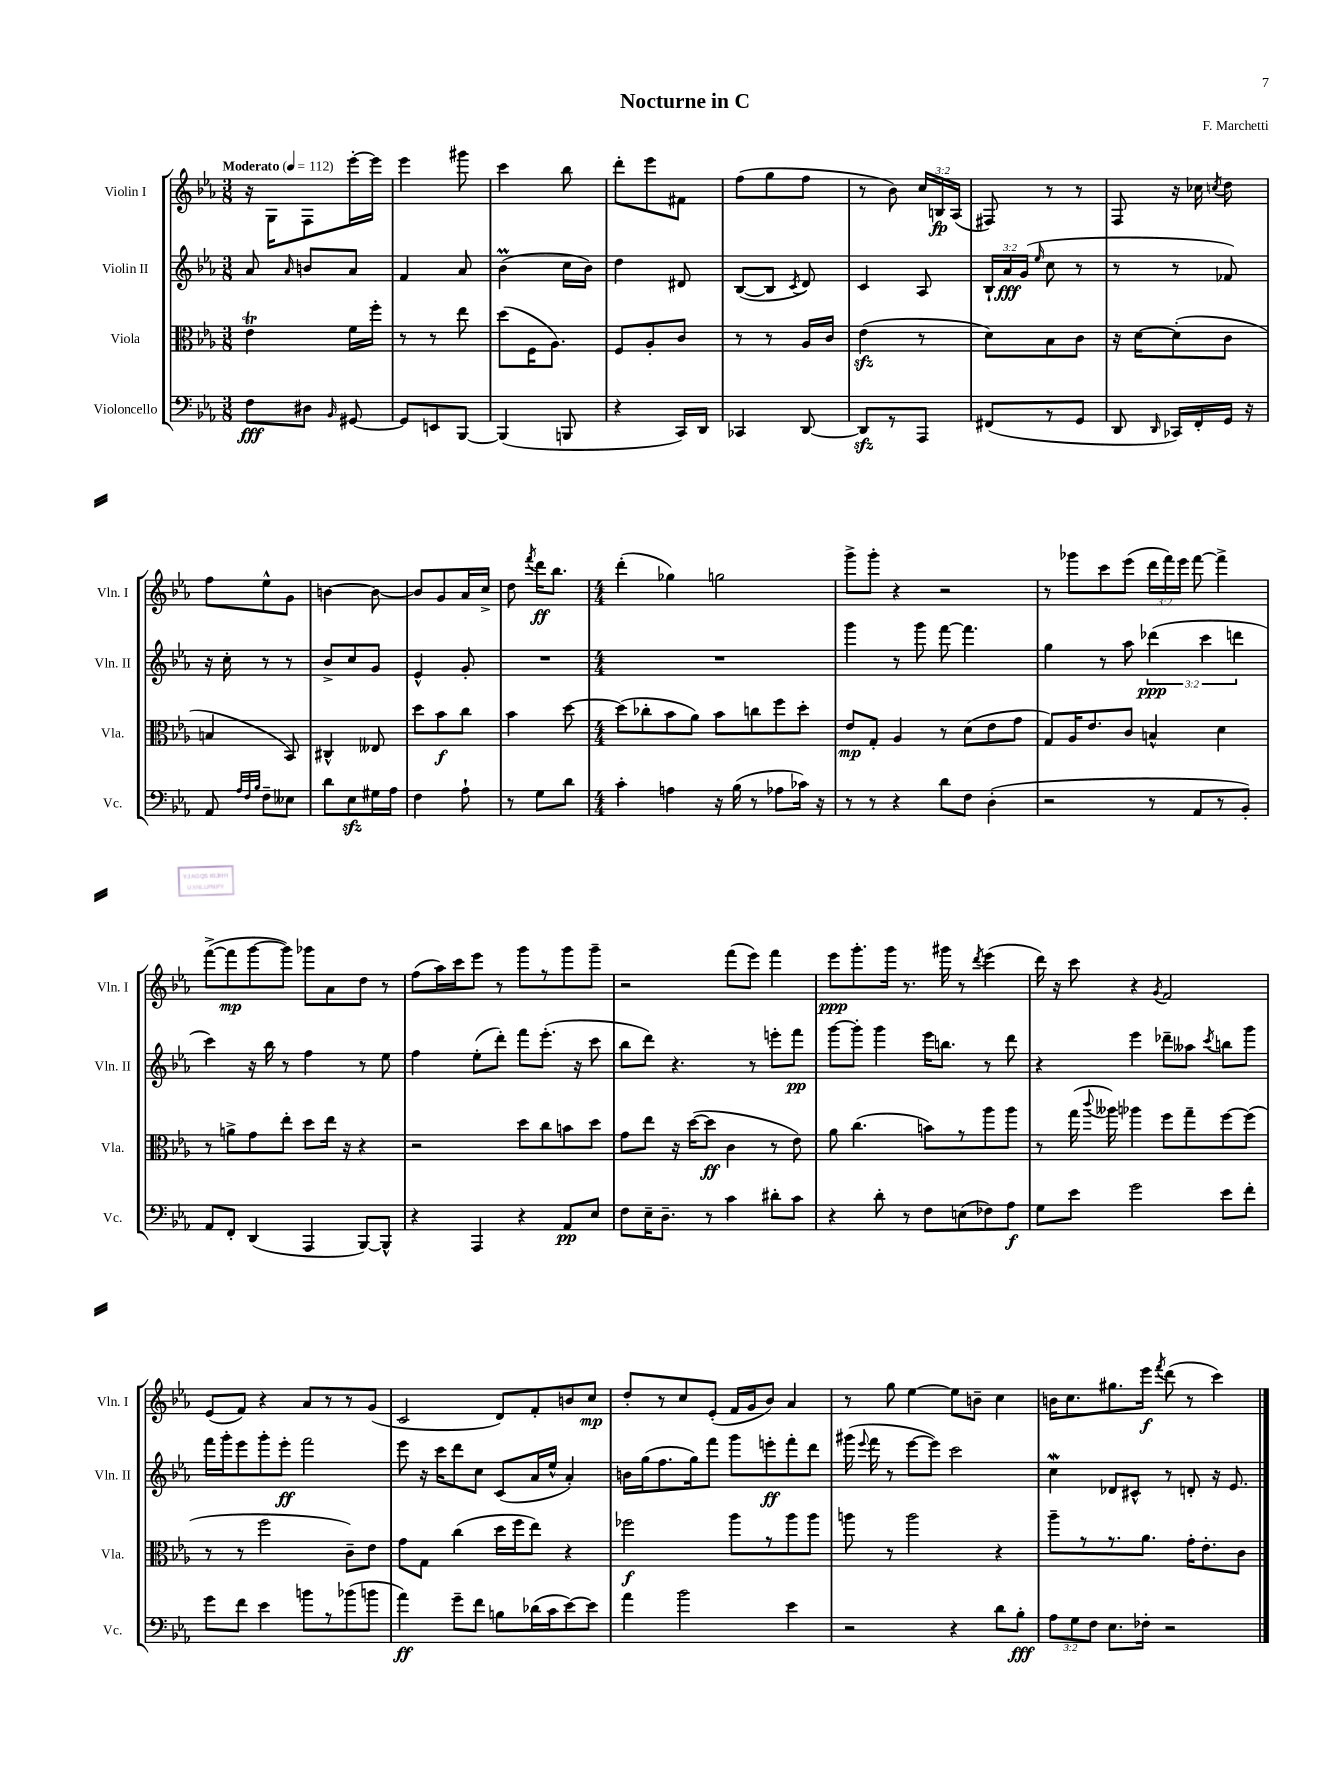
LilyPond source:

\header { title = "Nocturne in C" composer = "F. Marchetti" }
<<
\new StaffGroup <<
\new Staff = "s0" \with { instrumentName = "Violin I" shortInstrumentName = "Vln. I" } {
    \clef treble \key ees \major \numericTimeSignature \time 3/8 \override Staff.TupletNumber.text = #tuplet-number::calc-fraction-text \tempo "Moderato" 4 = 112
    \autoBeamOff r16 g16[ f8 ees'''16~-. ees'''16] |
    ees'''4 gis'''8 |
    c'''4 bes''8 |
    d'''8[-. ees'''8 fis'8] |
    f''8[( g''8 f''8] |
    r8 bes'8) \tuplet 3/2 { c''16[ b16\fp aes16]( } |
    fis8) r8 r8 |
    f8 r16 ces''16 \acciaccatura { c''8 } d''8 |
    f''8[ ees''8-^ g'8] |
    b'4~ b'8~ |
    b'8[ g'8 aes'16 c''16]-> |
    d''8 \acciaccatura { f'''8 } d'''16[\ff bes''8.] |
    \numericTimeSignature \time 4/4 d'''4-.( ges''4) g''2 |
    g'''8[-> g'''8]-. r4 r2 |
    r8 ges'''8[ c'''8 ees'''8]( \tuplet 3/2 { d'''16[ f'''16) ees'''16] } f'''8~ f'''4-> |
    f'''8[~->( f'''8\mp g'''8~ g'''8]) ges'''8[ aes'8 d''8] r8 |
    f''8[( aes''16) c'''16 ees'''8] r8 g'''8[ r8 g'''8 g'''8]-- |
    r2 f'''8[( ees'''8]) f'''4 |
    ees'''8[\ppp g'''8.-. g'''16] r8. gis'''16 r8 \acciaccatura { d'''8 } ees'''4( |
    d'''16) r16 c'''8 r4 \acciaccatura { g'8 } f'2 |
    ees'8[( f'8]) r4 aes'8[ r8 r8 g'8]( |
    c'2 d'8[) f'8-. b'8 c''8]\mp |
    d''8[-. r8 c''8 ees'8]-.( f'16[ g'16 bes'8]) aes'4 |
    r8 g''8 ees''4~ ees''8[ b'8]-- c''4 |
    b'16[ c''8. gis''8. ees'''16]\f \acciaccatura { f'''8 } d'''8( r8 c'''4) \bar "|." |
}
\new Staff = "s1" \with { instrumentName = "Violin II" shortInstrumentName = "Vln. II" } {
    \clef treble \key ees \major \numericTimeSignature \time 3/8 \override Staff.TupletNumber.text = #tuplet-number::calc-fraction-text
    \autoBeamOff aes'8 \grace { aes'16 } b'8[ aes'8] |
    f'4 aes'8 |
    bes'4\prall( c''16[ bes'16]) |
    d''4 dis'8 |
    bes8[~( bes8] \acciaccatura { c'8 } d'8) |
    c'4 aes8 |
    \tuplet 3/2 { bes16[-! aes'16\fff g'16]( } \grace { ees''16 } c''8 r8 |
    r8 r8 fes'8) |
    r16 c''16-. r8 r8 |
    bes'8[-> c''8 g'8] |
    ees'4-^ g'8-. |
    R4. |
    \numericTimeSignature \time 4/4 R1 |
    g'''4 r8 g'''8 f'''8~ f'''4. |
    g''4 r8 aes''8 \tuplet 3/2 { des'''4\ppp( c'''4 d'''4 } |
    c'''4) r16 bes''16 r8 f''4 r8 ees''8 |
    f''4 ees''8[-.( d'''8]-.) f'''8[ ees'''8.]-.( r16 c'''8 |
    bes''8[ d'''8]) r4. r8 e'''8[-. f'''8]\pp |
    g'''8[~ g'''8]-. g'''4 ees'''16[ b''8.] r8 d'''8 |
    r4 ees'''4 des'''8[-- aeses''8] \acciaccatura { c'''8 } b''8[ g'''8] |
    f'''16[ g'''16-. ees'''8 g'''8-. ees'''8]-.\ff f'''2 |
    ees'''8 r16 c'''16[ d'''8 c''8] c'8[( aes'16 ees''16]-^ aes'4-.) |
    b'16[ g''16( f''8. g''16) f'''8] g'''8[ e'''8-.\ff f'''8-. d'''8] |
    gis'''16( \appoggiatura { ees'''8 } f'''16 r8 ees'''8[~ ees'''8]) c'''2 |
    c''4\mordent des'8[ cis'8]-^ r8 d'8-. r16 ees'8. \bar "|." |
}
\new Staff = "s2" \with { instrumentName = "Viola" shortInstrumentName = "Vla." } {
    \clef alto \key ees \major \numericTimeSignature \time 3/8
    \autoBeamOff ees'4\trill f'16[ f''16]-. |
    r8 r8 ees''8 |
    d''8[( f16 aes8.]) |
    f8[ aes8-. c'8] |
    r8 r8 aes16[ c'16] |
    ees'4\sfz( r8 |
    d'8[) bes8 c'8] |
    r16 d'16[~ d'8-.( c'8] |
    b4 bes,8) |
    cis4-^ eeses8 |
    d''8[ bes'8\f c''8] |
    bes'4 d''8~ |
    \numericTimeSignature \time 4/4 d''8[( ces''8-. bes'8 aes'8]) bes'8[ c''8 f''8 d''8]-. |
    ees'8[\mp g8]-. aes4 r8 d'8[( ees'8 g'8] |
    g8[) aes16 ees'8. c'8] b4-^ d'4 |
    r8 a'8[-> g'8 ees''8]-. d''8[ ees''16] r16 r4 |
    r2 d''8[ c''8 b'8 d''8] |
    g'8[ ees''8] r16 d''16[~( d''8]\ff c'4 r8 ees'8) |
    aes'8 c''4.( b'8[) r8 aes''8 aes''8] |
    r8 g''16( \appoggiatura { c'''8 } aeses''16) aes''4 f''8[ g''8-- f''8~ f''8]( |
    r8 r8 f''2 c'8[--) ees'8] |
    g'8[ g8] c''4( d''16[ f''16 ees''8]) r4 |
    fes''2\f aes''8[ r8 aes''8 aes''8] |
    a''8 r8 a''2 r4 |
    aes''8[-- r8 r8. aes'8.] g'16[-. ees'8.-. c'8] \bar "|." |
}
\new Staff = "s3" \with { instrumentName = "Violoncello" shortInstrumentName = "Vc." } {
    \clef bass \key ees \major \numericTimeSignature \time 3/8 \override Staff.TupletNumber.text = #tuplet-number::calc-fraction-text
    \autoBeamOff f8[\fff dis8] \grace { bes,16 } gis,8~ |
    gis,8[ e,8 bes,,8]~ |
    bes,,4( b,,8 |
    r4 c,16[) d,16] |
    ces,4 d,8~ |
    d,8[\sfz r8 aes,,8] |
    fis,8[( r8 g,8] |
    d,8 \grace { d,16 } ces,16[) f,16-. g,16] r16 |
    aes,8 \grace { aes32[ f32 bes32] } f8[-- eeses8] |
    d'8[ ees8\sfz gis16 aes16] |
    f4 aes8-! |
    r8 g8[ d'8] |
    \numericTimeSignature \time 4/4 c'4-. a4 r16 bes16( r8 aes8[ ces'16]) r16 |
    r8 r8 r4 d'8[ f8] d4-.( |
    r2 r8 aes,8[ r8 bes,8]-.) |
    aes,8[ f,8]-. d,4( aes,,4 bes,,8[~) bes,,8]-^ |
    r4 aes,,4 r4 aes,8[\pp ees8] |
    f8[ ees16-- d8.]-- r8 c'4 dis'8[-. c'8] |
    r4 d'8-. r8 f8[ e8( fes8) aes8]\f |
    g8[ ees'8] g'2 ees'8[ f'8]-. |
    g'8[ f'8] ees'4 b'8[ r8 bes'8( b'8] |
    aes'4\ff) g'8[-- f'8] b8[ des'16( c'16 ees'8~) ees'8] |
    aes'4 bes'2 ees'4 |
    r2 r4 d'8[ bes8]-.\fff |
    \tuplet 3/2 { aes8[ g8 f8] } ees8.[ fes16]-. r2 \bar "|." |
}
>>
>>
\layout { \context { \Score \remove "Bar_number_engraver" } }
